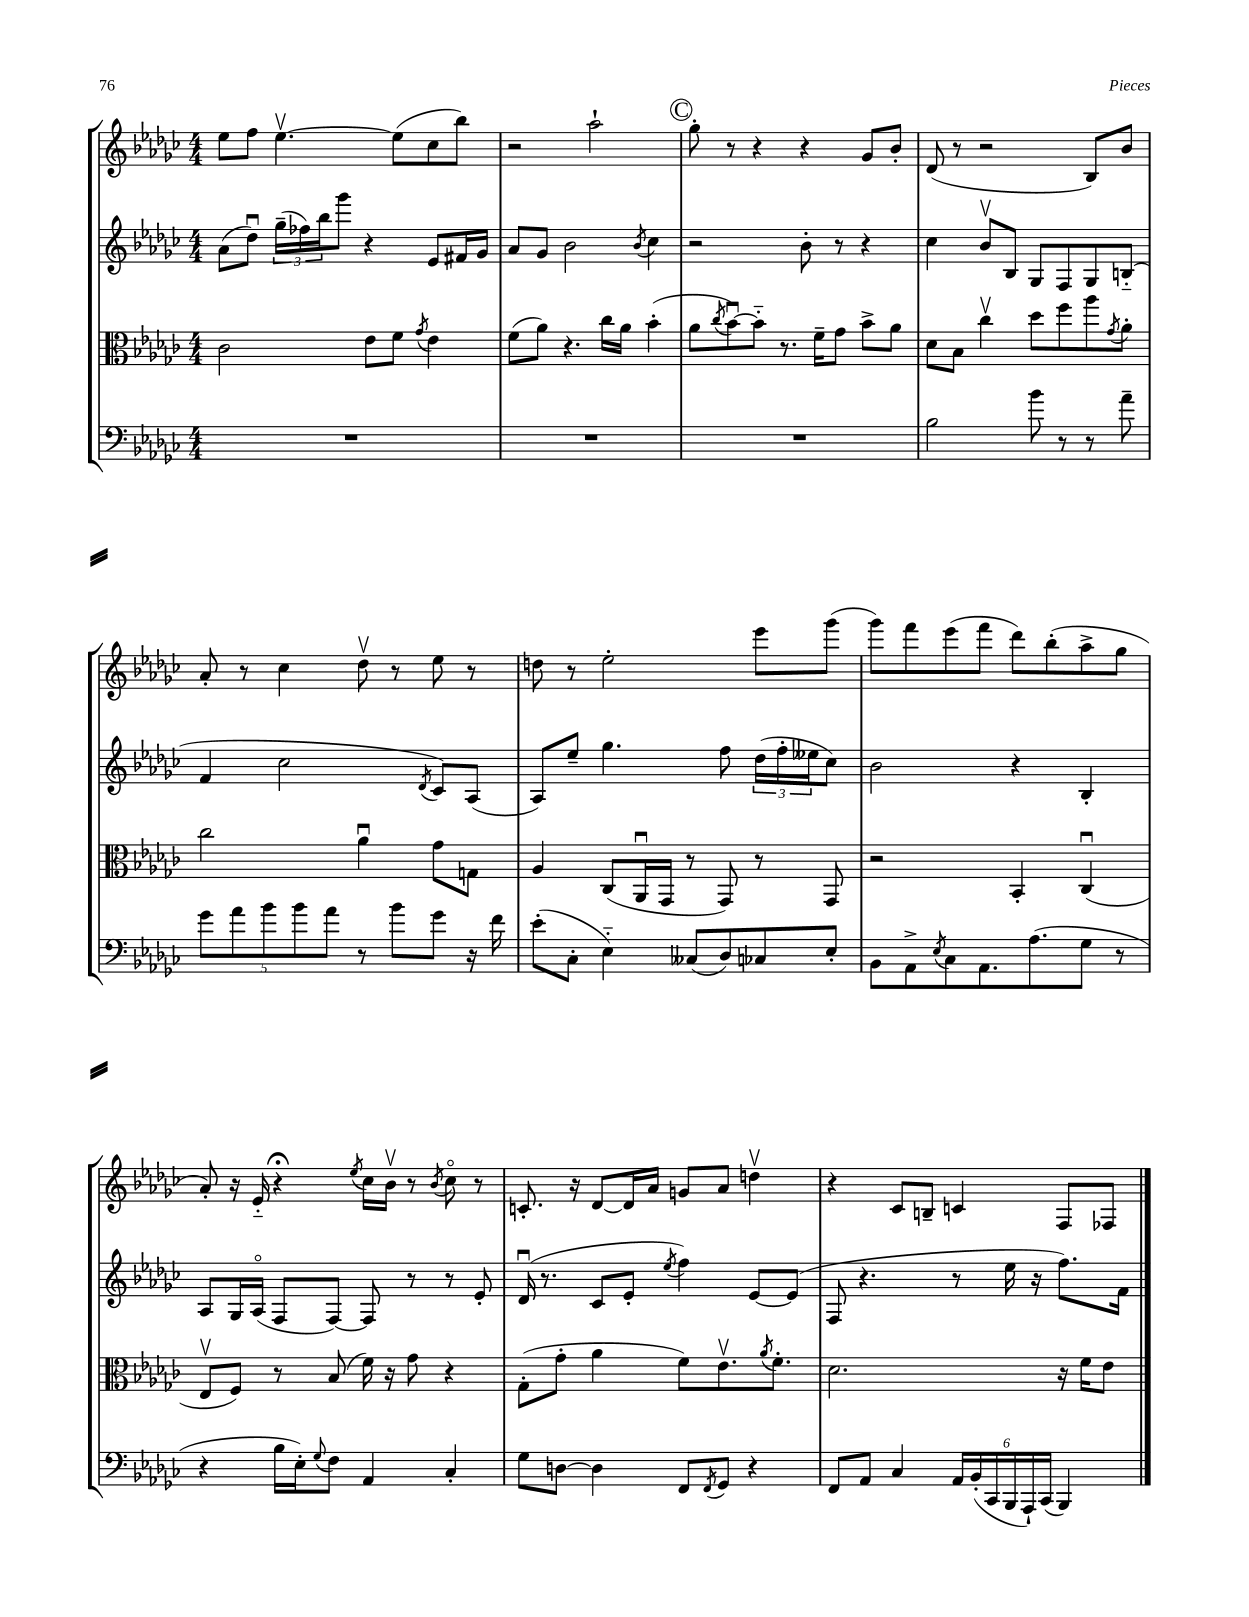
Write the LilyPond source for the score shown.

<<
\new StaffGroup <<
\new Staff = "s0" {
    \clef treble \key ges \major \numericTimeSignature \time 4/4
    ees''8 f''8 ees''4.~\upbow ees''8( ces''8 bes''8) |
    r2 aes''2-! |
    \mark \markup { \circle "C" } ges''8-. r8 r4 r4 ges'8 bes'8-. |
    des'8( r8 r2 bes8) bes'8 |
    aes'8-. r8 ces''4 des''8\upbow r8 ees''8 r8 |
    d''8 r8 ees''2-. ees'''8 ges'''8( |
    ges'''8) f'''8 ees'''8( f'''8 des'''8) bes''8-.( aes''8-> ges''8 |
    aes'8-.) r16 ees'16-_ r4\fermata \acciaccatura { ees''8 } ces''16 bes'16\upbow r8 \acciaccatura { bes'8 } ces''8\flageolet r8 |
    c'8.-. r16 des'8~ des'16 aes'16 g'8 aes'8 d''4\upbow |
    r4 ces'8 b8-- c'4 f8 fes8 \bar "|." |
}
\new Staff = "s1" {
    \clef treble \key ges \major \numericTimeSignature \time 4/4
    aes'8( des''8\downbow) \tuplet 3/2 { ges''16--( fes''16) bes''16 } ges'''8 r4 ees'8 fis'16 ges'16 |
    aes'8 ges'8 bes'2 \acciaccatura { bes'8 } ces''4 |
    \mark \markup { \circle "C" } r2 bes'8-. r8 r4 |
    ces''4 bes'8\upbow bes8 ges8 f8 ges8 b8-_( |
    f'4 ces''2 \acciaccatura { des'8 } ces'8) aes8( |
    aes8) ees''8-- ges''4. f''8 \tuplet 3/2 { des''16( f''16-. eeses''16 } ces''8) |
    bes'2 r4 bes4-. |
    aes8 ges16 aes16\flageolet( f8 f8~) f8 r8 r8 ees'8-. |
    des'16\downbow( r8. ces'8 ees'8-. \acciaccatura { ees''8 } f''4) ees'8~ ees'8( |
    f8 r4. r8 ees''16 r16 f''8.) f'16 \bar "|." |
}
\new Staff = "s2" {
    \clef alto \key ges \major \numericTimeSignature \time 4/4
    ces'2 ees'8 f'8 \acciaccatura { ges'8 } ees'4 |
    f'8( aes'8) r4. ces''16 aes'16 bes'4-.( |
    \mark \markup { \circle "C" } aes'8 \acciaccatura { ces''8 } bes'8~\downbow) bes'8-_ r8. f'16-- ges'8 bes'8-> aes'8 |
    des'8 bes8 ces''4\upbow des''8 f''8 aes''8 \acciaccatura { ges'8 } aes'8-. |
    ces''2 aes'4\downbow ges'8 g8 |
    aes4 ces8( aes,16\downbow ges,16 r8 ges,8) r8 ges,8 |
    r2 bes,4-. ces4\downbow( |
    ees8\upbow f8) r8 bes8( f'16) r16 ges'8 r4 |
    ges8-.( ges'8-. aes'4 f'8) ees'8.\upbow \acciaccatura { aes'8 } f'8.-. |
    des'2. r16 f'16 ees'8 \bar "|." |
}
\new Staff = "s3" {
    \clef bass \key ges \major \numericTimeSignature \time 4/4
    R1 |
    R1 |
    \mark \markup { \circle "C" } R1 |
    bes2 bes'8 r8 r8 aes'8-- |
    \tuplet 5/4 { ges'8 aes'8 bes'8 bes'8 aes'8 } r8 bes'8 ges'8 r16 f'16 |
    ees'8-.( ces8-. ees4-_) ceses8( des8) ces8 ees8-. |
    bes,8 aes,8-> \acciaccatura { ees8 } ces8 aes,8. aes8.( ges8 r8 |
    r4 bes16 ees16-.) \appoggiatura { ges8 } f8 aes,4 ces4-. |
    ges8 d8~ d4 f,8 \acciaccatura { f,8 } ges,8 r4 |
    f,8 aes,8 ces4 \tuplet 6/4 { aes,16 bes,16-.( ces,16 bes,,16 aes,,16-!) ces,16( } bes,,4) \bar "|." |
}
>>
>>
\layout { \context { \Score \remove "Bar_number_engraver" } }
